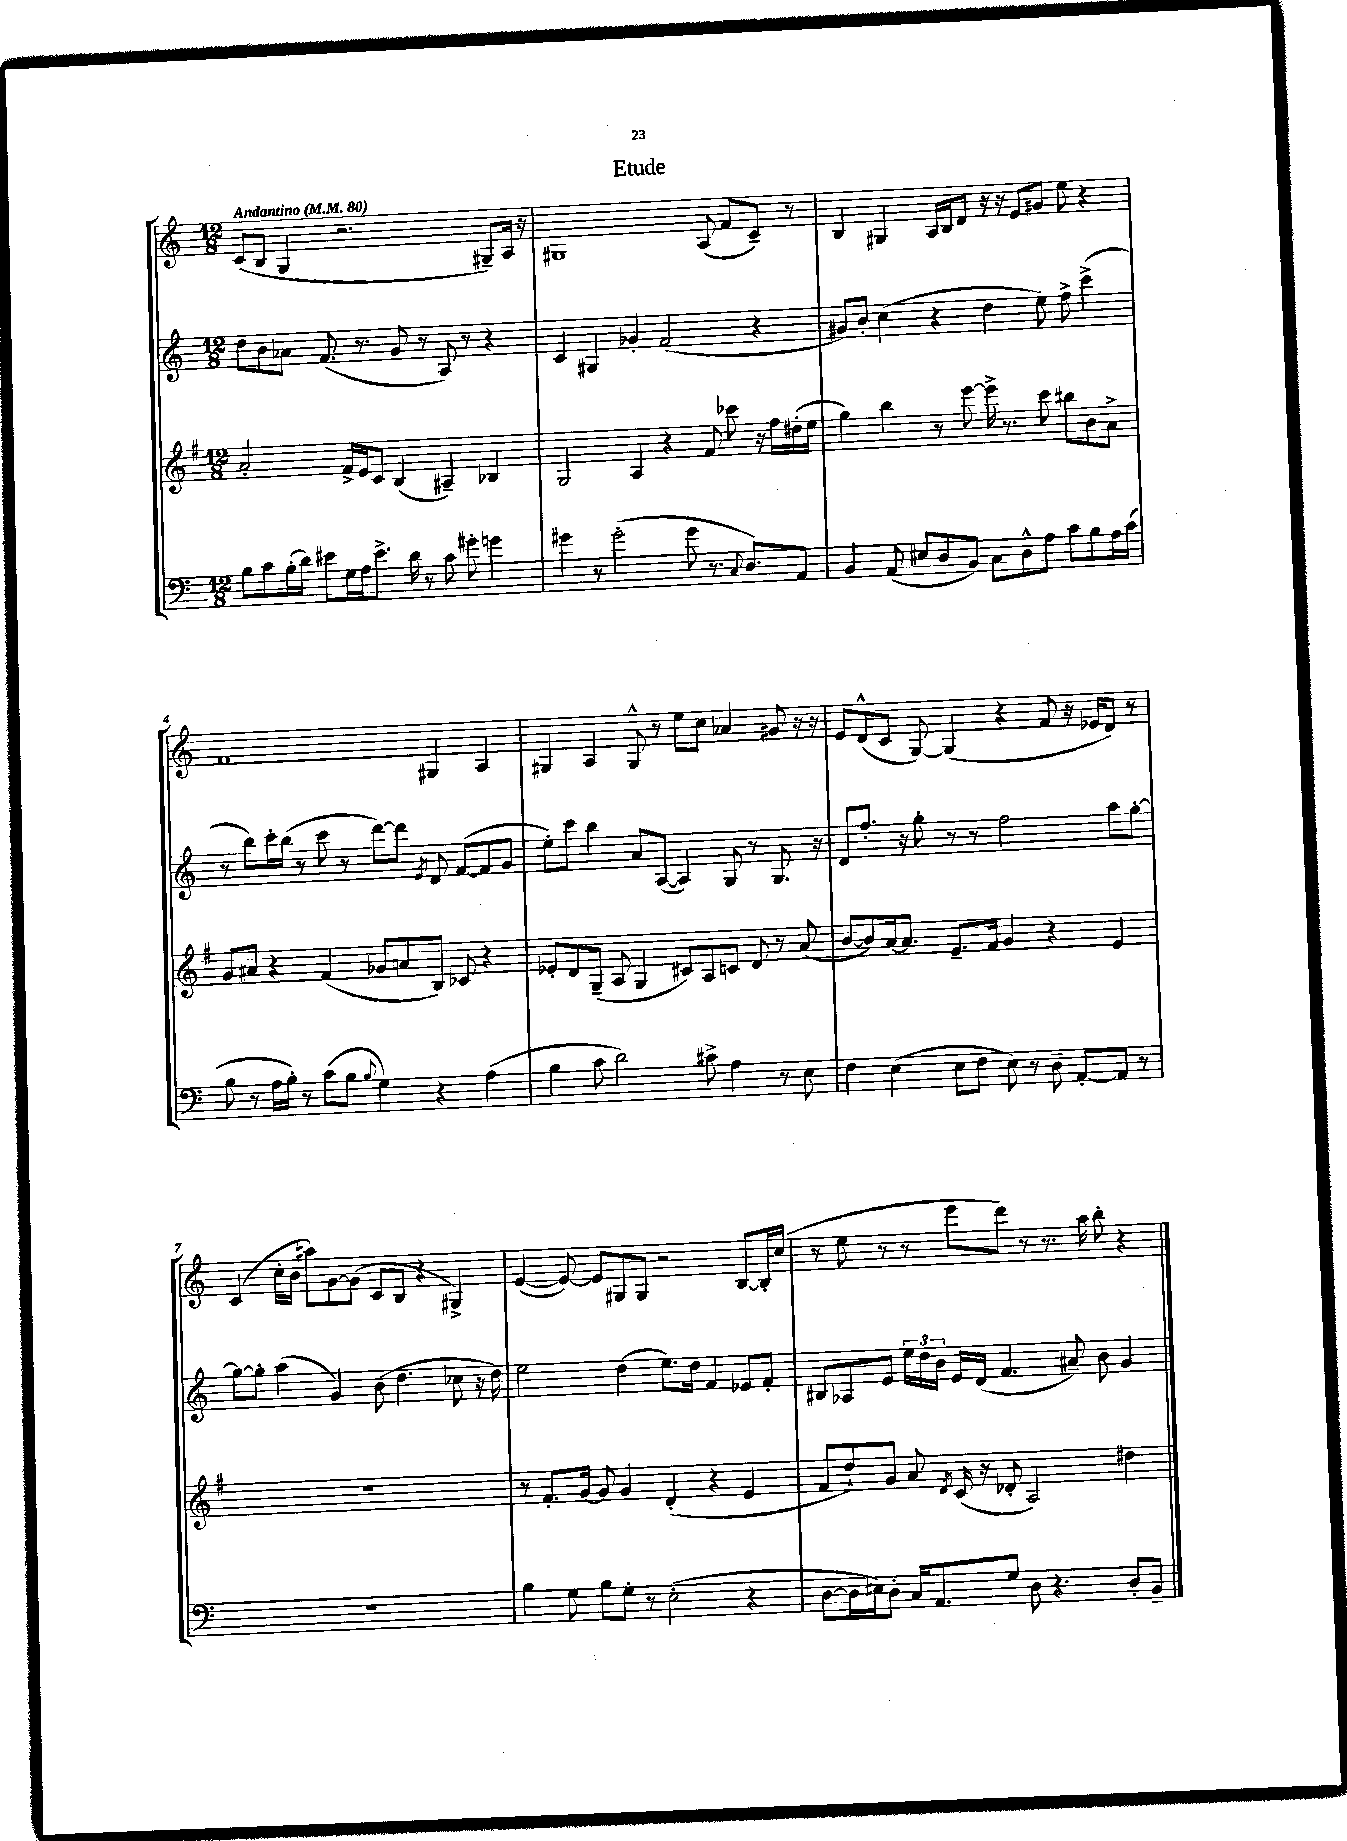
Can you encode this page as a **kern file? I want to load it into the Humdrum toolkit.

**kern	**kern	**kern	**kern
*part4	*part3	*part2	*part1
*staff4	*staff3	*staff2	*staff1
*clefF4	*clefG2	*clefG2	*clefG2
*k[]	*k[f#]	*k[]	*k[]
*M12/8	*M12/8	*M12/8	*M12/8
*MM80	*MM80	*MM80	*MM80
=1	=1	=1	=1
!	!	!	!LO:TX:a:B:t=Andantino
8B\L	2a'/	8dd\L	(8c/L
8c\	.	8b\	8B/J
(16B'\L	.	8a-X\J	4G/
16d\JJ)	.	.	.
8e#X\L	.	(8.f/	.
16G\L	16f#^/LL	.	2.r
16A\J	16e/J	8.r	.
8.e#^\J	8c/J	.	.
.	(4B/	8g/	.
16d\	.	.	.
8r	.	8r	.
8c\	4A#X~/)	8A/)	.
8g#X'\	.	8r	.
4gn\	4B-X/	4r	8G#X~/L)
.	.	.	16A/Jk
.	.	.	16r
=2	=2	=2	=2
4g#X\	2G/	4c/	1G#X
8r	.	4G#X/	.
(2g#'\	.	.	.
.	4A/	4g-X'/	.
.	4r	(2f/	.
8g#\	.	.	.
8.r	8f#/	.	(8A/
.	8ccc-X\	.	8f/L
8qqC/	.	.	.
8.D/L)	.	.	.
.	16r	4r	8c~/J)
.	16ff#\LL	.	.
8AA/J	(16dd#X'\	.	8r
.	16ee\JJ	.	.
=3	=3	=3	=3
4BB/	4gg\)	8g#X/L)	4B/
.	.	8b'/J	.
(8AA/	4bb\	(4cc\	4G#X/
8E#X/L	.	.	.
8D/	8r	4r	16A/LL
.	.	.	16B/J
8BB/J)	[8eee\	.	8d/J
8C\L	16eee^\]	4dd\	16r
.	8.r	.	16r
8D^^\	.	.	8e/L
8A\J	8ccc\	8ee\)	8g#X/J
8c\L	8bb#X\L	8ff^\	8ee\
8B\	8b\	(4ccc^\	4r
16A\L	8a^\J	.	.
(16c\JJ	.	.	.
!!LO:LB:g=z
=4	=4	=4	=4
8B\	8g/L	8r	1f
8r	8a#X/J	8bb\L)	.
16A\LL	4r	16ccc'\L	.
16B'\JJ)	.	(16bb\JJ	.
8r	.	8r	.
(8c\L	(4f#/	8ccc\	.
8B\J	.	8r	.
8qqB/	.	.	.
4G\)	8g-X/L	[8ddd\L)	.
.	8an/	8ddd\J]	.
.	.	8qe/	.
4r	8B/J)	8d/	4G#X/
.	8c-X/	([8f/L	.
(4A\	4r	8f/]	4A/
.	.	8g/J	.
=5	=5	=5	=5
4B\	8e-X'/L	8ee'\L)	4G#X/
.	8d/	8ccc\J	.
8c\	(8G~/J	4bb\	4A/
2d\)	8A/	.	.
.	4G/	8a/L	8G#^^/
.	.	([8A/J	8r
.	8c#X/L)	4A/])	8ee\L
8c#X^\	8A/	.	8cc\J
4A\	8cn/J	8G/	4a-X/
.	8d/	8r	.
8r	8r	8.G/	8g#X/
8E\	(8a/	.	16r
.	.	16r	16r
=6	=6	=6	=6
4F\	[8b/L	8d/L	8e/L
.	8b/])	8.ff'/J	(8d^^/
(4E\	[16a/k	.	8c/J
.	8.a/J]	16r	.
.	.	8gg'\	[8G/)
8E\L	8.e~/L	8r	(4G/]
8F\J	.	8r	.
.	16f#/Jk	.	.
8E\)	4g/	2ff\	4r
8r	.	.	.
8D~\	4r	.	8f/
[8AA'/L	.	.	16r
.	.	.	16e-X/KL
8AA/J]	4e/	8aa\L	8d/J)
8r	.	[8gg'\J	8r
!!LO:LB:g=z
=7	=7	=7	=7
1.r	1.r	8gg\L_	(4c/
.	.	8gg'\J]	.
.	.	(4aa\	16cc'\LL
.	.	.	16b\JJ
.	.	.	8aa#X\L)
.	.	4g/)	[8g\
.	.	.	(8g\J]
.	.	(8b\	8c/L
.	.	4.dd\	8B/J
.	.	.	4r
.	.	8cc-X\	4G#X^/)
.	.	16r	.
.	.	16dd\)	.
=8	=8	=8	=8
4B\	8r	2ee\	([4e/
.	8.f#'/L	.	.
8G\	.	.	8e/_)
.	[16g/Jk	.	.
8B\L	8g/]	.	8e/L]
8G'\J	4g/	(4dd\	8G#X/
8r	.	.	8G#/J
(2E'\	(4d'/	8.ee\L)	2r
.	.	16dd\Jk	.
.	4r	4f/	.
4r	4e/	8e-X/L	[8B/L
.	.	8f'/J	16B'/L]
.	.	.	(16cc/JJ
=9	=9	=9	=9
[8D\L	8f#/L	8B#X/L	8r
16D\L]	8dd`/)	8A-X/	8ee\
16E#X\J)	.	.	.
8D'\J	8g/J	8e/J	8r
16C/KL	8a/	24ee\LL	8r
.	.	24dd\	.
8.AA/	.	.	.
.	.	24b\JJ	.
.	8qd/	.	.
.	(16c/	16e/LL	8eee\L
.	16r	(16d/JJ	.
8G/J	8d-X'/	4.f/	8ddd\J)
8D\	2A/)	.	8r
4.r	.	.	8.r
.	.	8a#X~/)	.
.	.	.	16aa\
.	.	8b\	8bb'\
8D'/L	4dd#X\	4g/	4r
8BB~/J	.	.	.
==	==	==	==
*-	*-	*-	*-
